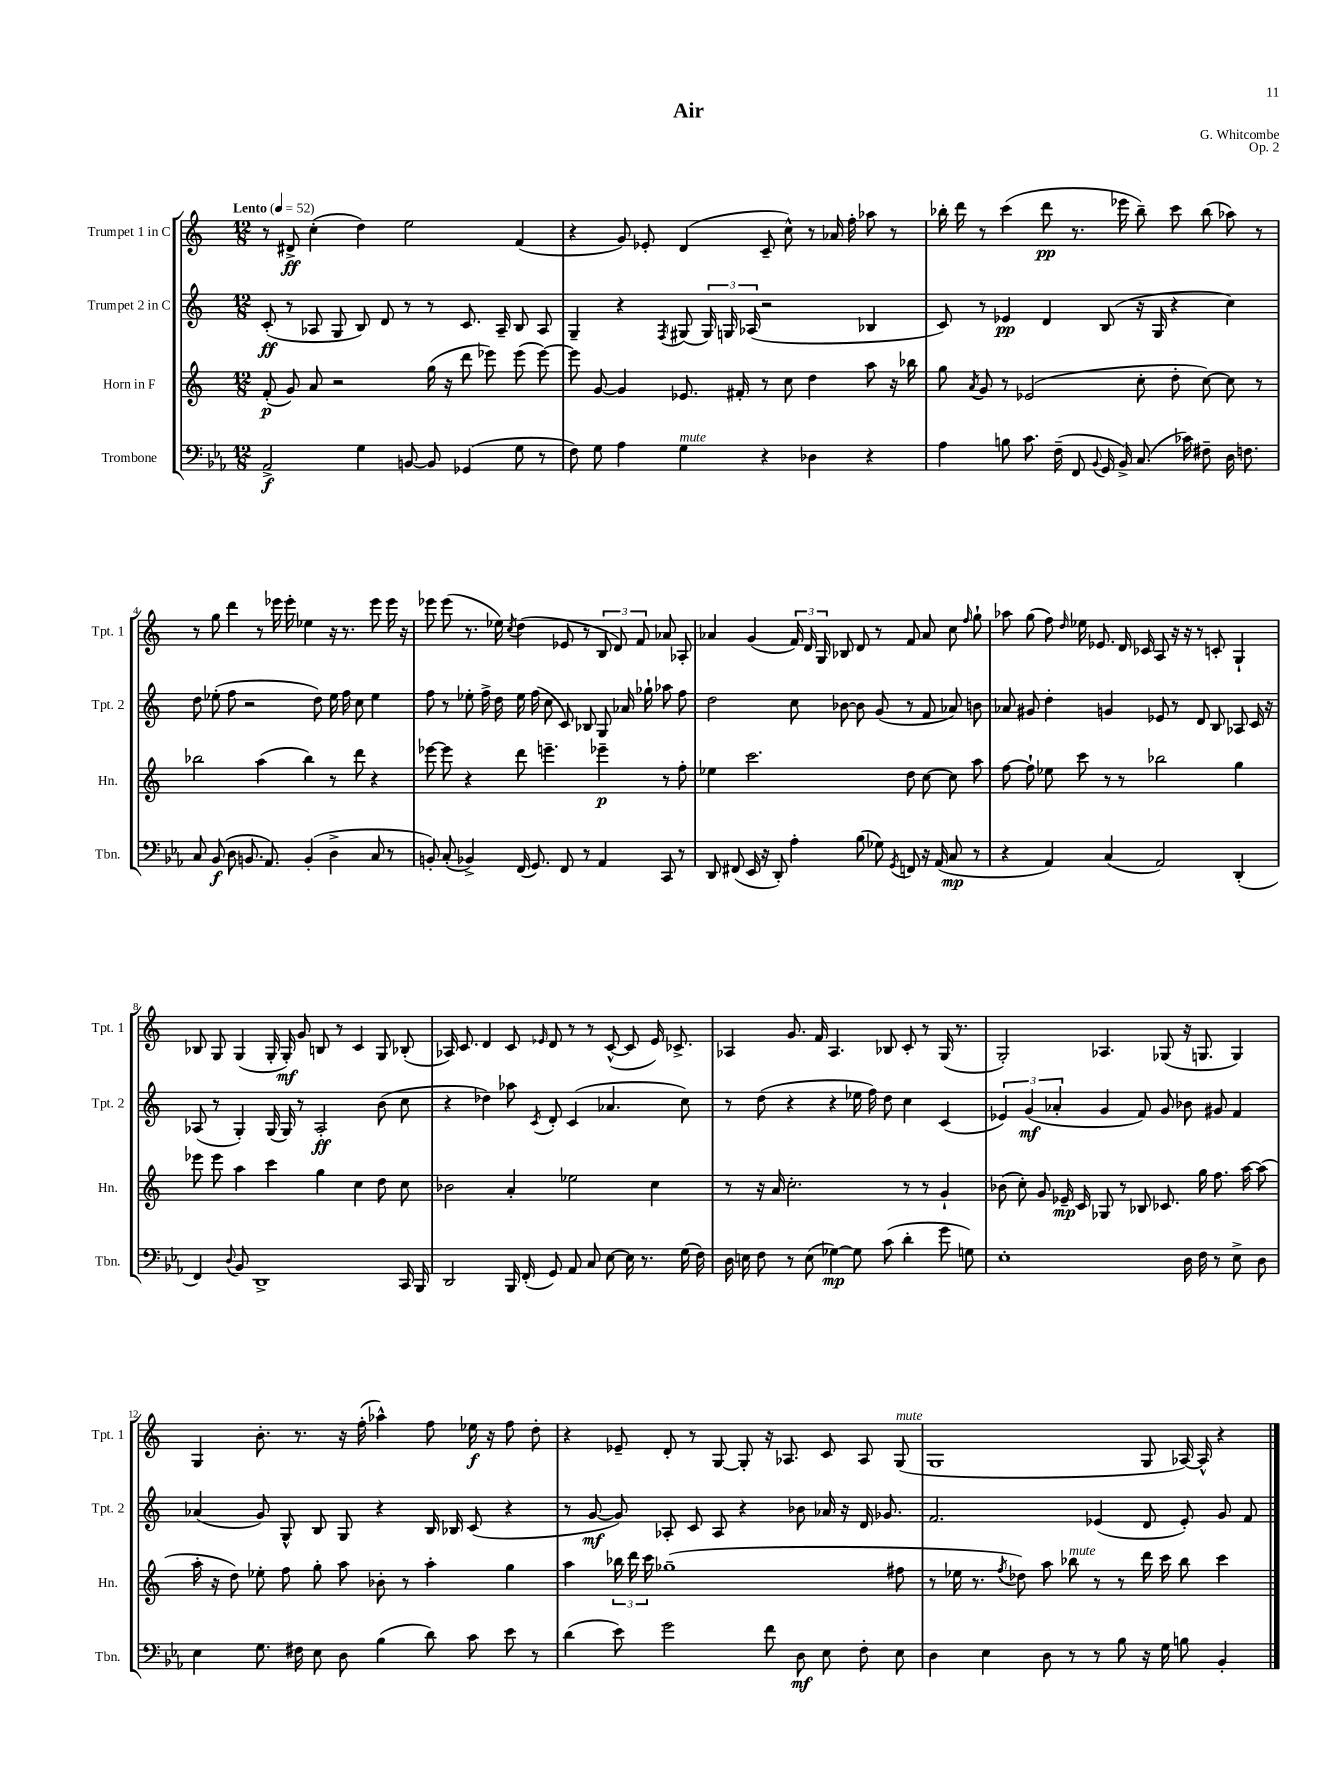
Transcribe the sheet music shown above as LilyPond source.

\header { title = "Air" composer = "G. Whitcombe" opus = "Op. 2" }
<<
\new StaffGroup <<
\new Staff = "s0" \with { instrumentName = "Trumpet 1 in C" shortInstrumentName = "Tpt. 1" } {
    \clef treble \key c \major \numericTimeSignature \time 12/8 \tempo "Lento" 4 = 52
    \autoBeamOff r8 dis'8->\ff c''4-.( d''4) e''2 f'4( |
    r4 g'8) ees'8-. d'4( c'8-- c''8-^) r8 aes'16 f''16-. aes''8 r8 |
    bes''16-. d'''16 r8 c'''4( d'''8\pp r8. ees'''16 bes''8--) c'''8 bes''8( aes''8) r8 |
    r8 g''8 d'''4 r8 ees'''16 ees'''16-. ees''4 r16 r8. ees'''8 ees'''16 r16 |
    ees'''8 ees'''8( r8. ees''16) \acciaccatura { c''8 } d''4( ees'8 r8 \tuplet 3/2 { b8 d'8) f'8 } aes'8 aes8-. |
    aes'4 g'4( \tuplet 3/2 { f'16) d'16 g16 } bes8 d'8 r8 f'8 aes'8 c''8 \grace { f''16 } g''8-! |
    aes''8 g''8( f''8) \grace { d''16 } ees''16 ees'8. d'16 ces'16 a8 r16 r16 r8 c'8-. g4-! |
    bes8 g8 g4( g16-. g16-.\mf) g'8 b8 r8 c'4 g8 bes8-.( |
    aes16) c'8. d'4 c'8 \grace { ees'16 } d'8 r8 r8 c'8~-^( c'8 ees'16) ces'8.-> |
    aes4 g'8. f'16 aes4. bes8 c'8-. r8 g16( r8. |
    g2-.) aes4. ges8( r16 g8. g4) |
    g4 b'8.-. r8. r16 f''16-.( aes''4-^) f''8 ees''16\f r16 f''8 d''8-. |
    r4 ees'8-- d'8-. r8 g8~ g8-. r16 aes8. c'8 aes8 g8^\markup { \italic "mute" }( |
    g1 g8 aes16~) aes16-^ r4 \bar "|." |
}
\new Staff = "s1" \with { instrumentName = "Trumpet 2 in C" shortInstrumentName = "Tpt. 2" } {
    \clef treble \key c \major \numericTimeSignature \time 12/8
    \autoBeamOff c'8-.\ff( r8 aes8 g8 b8) d'8 r8 r8 c'8. aes16-- b8 aes8 |
    g4-- r4 \acciaccatura { f8 } gis8( \tuplet 3/2 { gis16) g16 aes16( } r2 bes4 |
    c'8) r8 ees'4\pp d'4 b8( r16 g16 r4 c''4) |
    d''8 ees''8-.( f''8 r2 d''8) ees''16 f''16 c''8 ees''4 |
    f''8 r8 ees''8-. f''16-> d''16 ees''16 f''16( c''8 c'8) bes8 g8 aes'16 ges''16-! aes''8 f''8 |
    d''2 c''8 bes'8~ bes'8 g'8( r8 f'8 aes'8) b'8 |
    aes'8 gis'8 d''4-. g'4 ees'8 r8 d'8 b8 aes8 c'16 r16 |
    aes8( r8 g4-.) g16( g16) r8 aes2-.\ff b'8( c''8 |
    r4 des''4) aes''8 \acciaccatura { c'8 } d'8-. c'4( aes'4. c''8) |
    r8 d''8( r4 r4 ees''16 f''16) d''8 c''4 c'4( |
    \tuplet 3/2 { ees'4) g'4\mf( aes'4-. } g'4 f'8) g'8 bes'8 gis'8 f'4 |
    aes'4( g'8) g8-^ b8 g8 r4 b16 bes16 c'8( r4 |
    r8 g'8~\mf g'8) aes8-. c'8 aes8 r4 bes'8 aes'16 r16 d'16 ges'8. |
    f'2. ees'4( d'8 ees'8-.) g'8 f'8 \bar "|." |
}
\new Staff = "s2" \with { instrumentName = "Horn in F" shortInstrumentName = "Hn." } {
    \clef treble \key c \major \numericTimeSignature \time 12/8
    \autoBeamOff f'8-.\p( g'8) a'8 r2 g''16( r16 d'''8 ees'''8) ees'''8( ees'''8~) |
    ees'''8 g'8~ g'4 ees'8. fis'16-. r8 c''8 d''4 a''8 r16 bes''16 |
    g''8 \acciaccatura { a'8 } g'8 r8 ees'2( c''8-. d''8-. c''8~) c''8 r8 |
    bes''2 a''4( bes''4) r8 d'''8 r4 |
    ees'''8~ ees'''8 r4 d'''8 e'''4.-- ees'''4--\p r8 f''8-. |
    ees''4 c'''2. d''8 c''8~ c''8 a''8 |
    f''8~ f''8-! ees''8 c'''8 r8 r8 bes''2 g''4 |
    ees'''8 ees'''8 a''4 c'''4 g''4 c''4 d''8 c''8 |
    bes'2 a'4-. ees''2 c''4 |
    r8 r16 a'16 c''2.-. r8 r8 g'4-! |
    bes'8( c''8-.) g'8 ees'16--\mp c'16 ges8 r8 bes8 ces'8. g''16 f''8. a''16~ a''8( |
    a''16-. r16 d''8) ees''8-. f''8 g''8-. a''8 bes'8-. r8 a''4-. g''4 |
    a''4 \tuplet 3/2 { bes''16 d'''16 c'''16 } ges''1--( fis''8 |
    r8 ees''16 r8. \acciaccatura { f''8 } des''8) a''8 bes''8^\markup { \italic "mute" } r8 r8 d'''16 c'''16 bes''8 c'''4 \bar "|." |
}
\new Staff = "s3" \with { instrumentName = "Trombone" shortInstrumentName = "Tbn." } {
    \clef bass \key ees \major \numericTimeSignature \time 12/8
    \autoBeamOff aes,2->\f g4 b,8~ b,8 ges,4( g8 r8 |
    f8) g8 aes4 g4^\markup { \italic "mute" } r4 des4 r4 |
    aes4 b8 c'8. f16--( f,8 \appoggiatura { bes,8 } g,16 bes,16->) c8.( ces'16) fis8-- d16 f8. |
    c8 bes,8\f( d8 b,8. aes,8.) b,4-.( d4-> c8 r8 |
    b,8-.) c8-.( bes,4->) f,16( g,8.) f,8 r8 aes,4 c,8 r8 |
    d,8 fis,8( ees,16 r16 d,8-.) aes4-. bes8( ges8) \acciaccatura { g,8 } f,8 r16 aes,16( c8\mp r8 |
    r4 aes,4) c4( aes,2) d,4-.( |
    f,4) \appoggiatura { d8 } bes,8 d,1-> c,16 bes,,16 |
    d,2 bes,,16 f,16-.( g,8) aes,8 c8 ees8~ ees16 r8. g16( f16) |
    d16 e16 f8 r8 e8( ges4~\mp) ges8 c'8( d'4-. g'8 g8) |
    ees1-. d16 f16 r8 ees8-> d8 |
    ees4 g8. fis16 ees8 d8 bes4( d'8) c'8 ees'8 r8 |
    d'4( ees'8) g'2 f'8 d8\mf ees8 f8-. ees8 |
    d4 ees4 d8 r8 r8 bes8 r16 g16 b8 bes,4-. \bar "|." |
}
>>
>>
